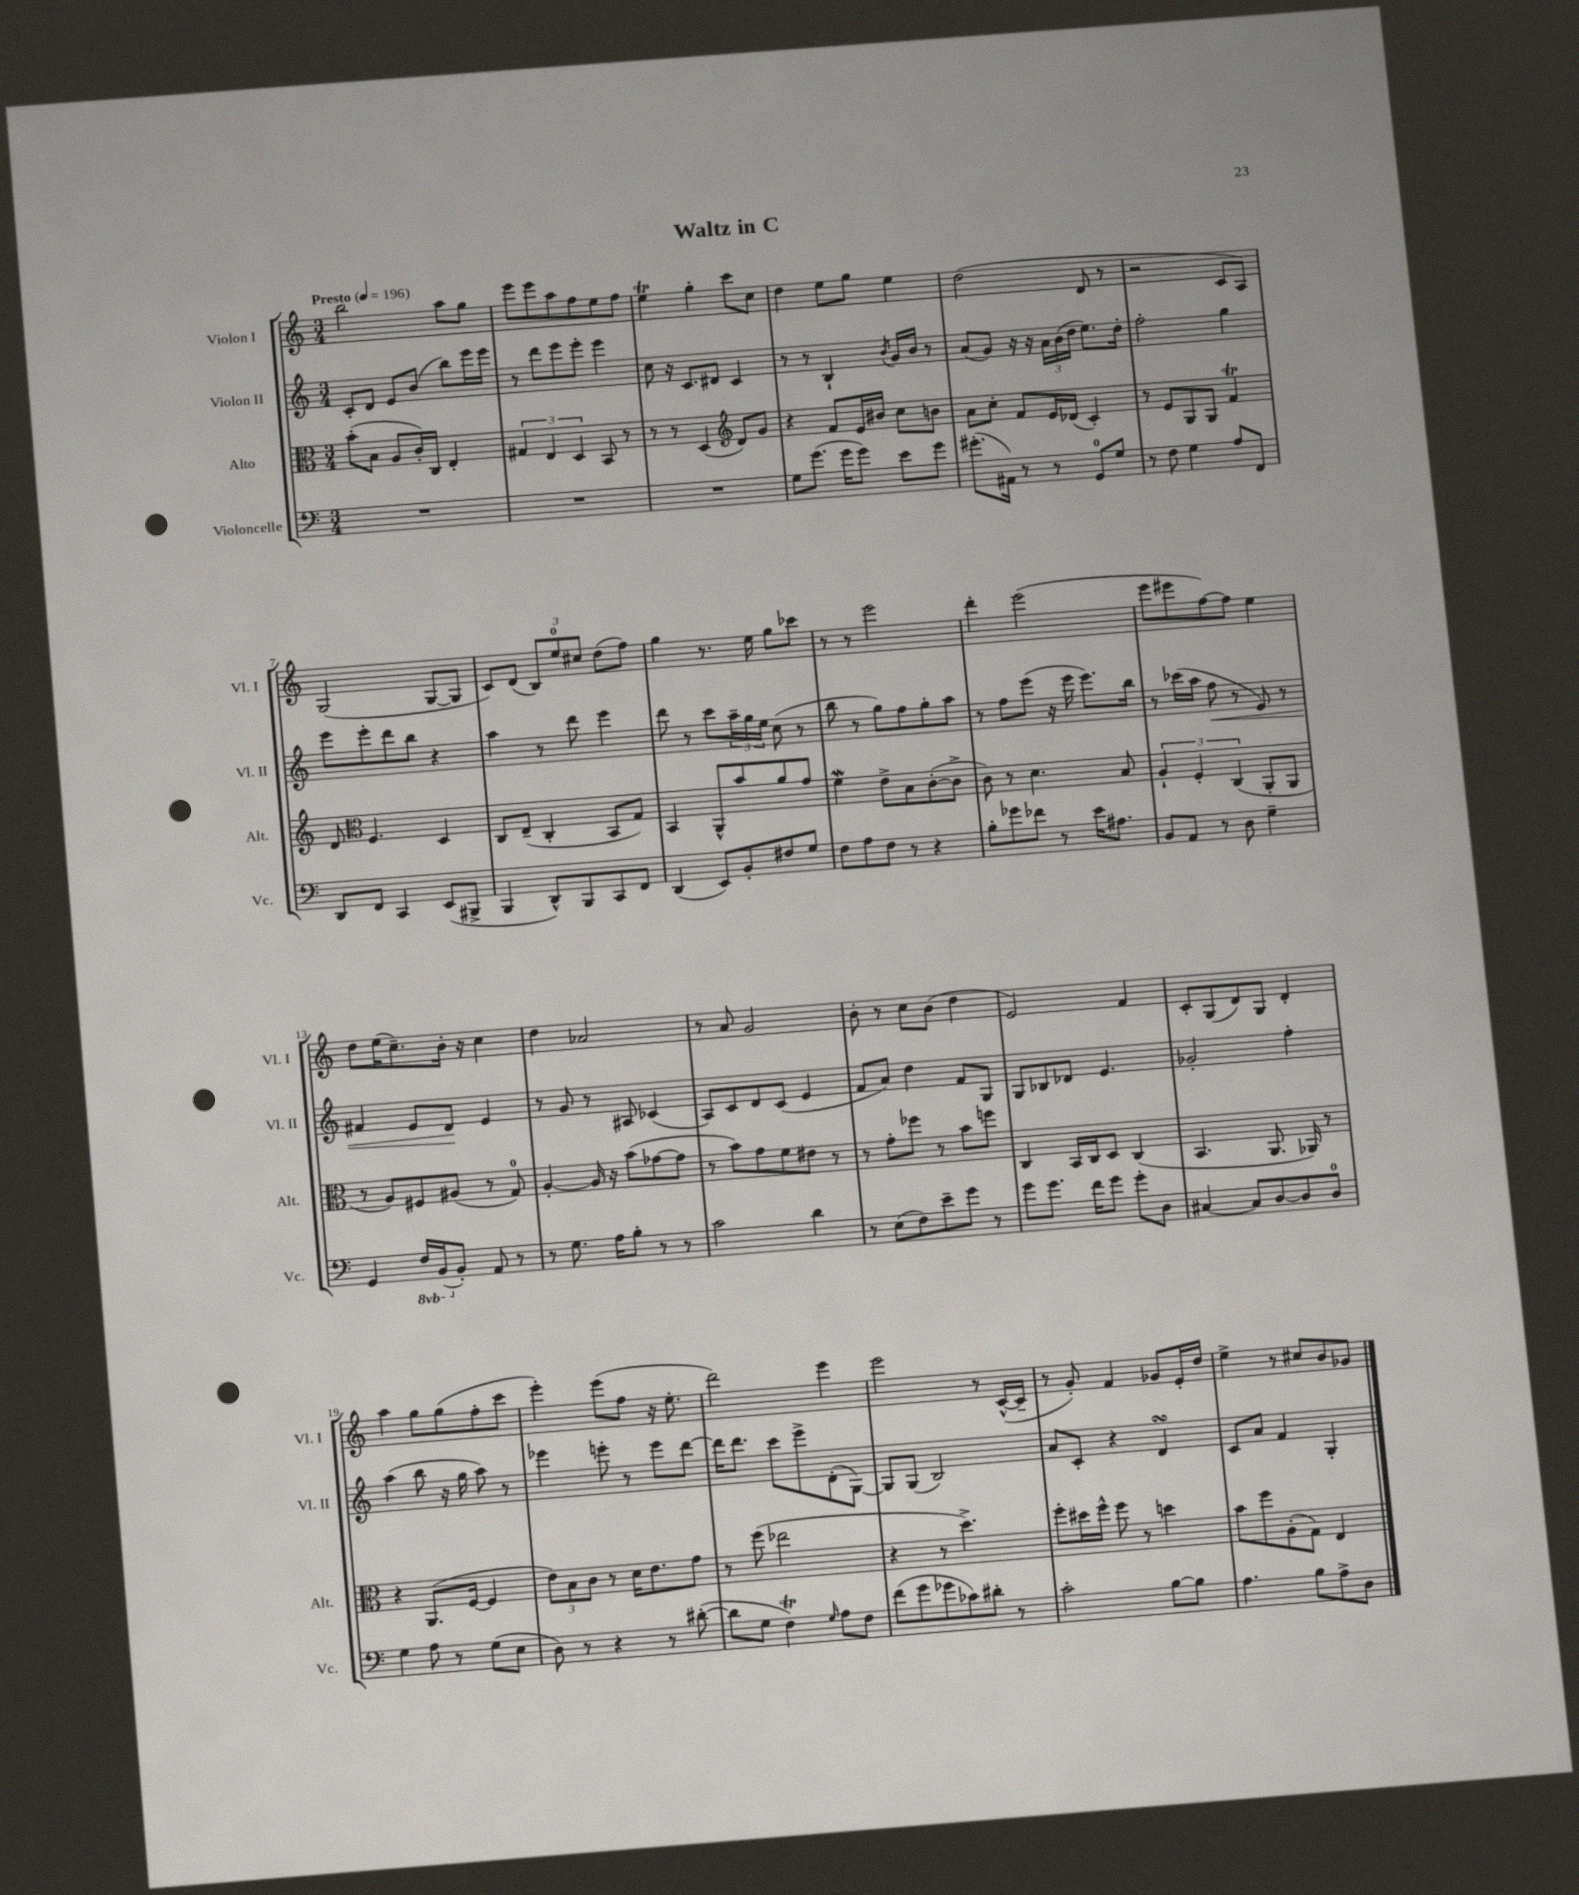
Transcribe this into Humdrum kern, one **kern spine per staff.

**kern	**kern	**kern	**dynam	**kern
*part4	*part3	*part2	*part2	*part1
*staff4	*staff3	*staff2	*staff2	*staff1
*I"Violoncelle	*I"Alto	*I"Violon II	*	*I"Violon I
*I'Vc.	*I'Alt.	*I'Vl. II	*	*I'Vl. I
*clefF4	*clefC3	*clefG2	*	*clefG2
*k[]	*k[]	*k[]	*	*k[]
*M3/4	*M3/4	*M3/4	*	*M3/4
*MM196	*MM196	*MM196	*	*MM196
=1	=1	=1	=1	=1
!	!	!	!	!LO:TX:a:B:t=Presto
2.r	(8b'\L	8c'/L	.	2bb\
.	8B\J	8d/J	.	.
.	8A/L	8e/L	.	.
.	16c'/L)	(8b/J	.	.
.	16C/JJ	.	.	.
.	4E'/	8bb\L)	.	8aa\L
.	.	16eee\L	.	8gg\J
.	.	16eee\JJ	.	.
=2	=2	=2	=2	=2
2.r	6G#X/	8r	.	8eee\L
.	.	8ddd\L	.	8eee\
.	6E/	.	.	.
.	.	8eee\	.	8aa\
.	6D/	.	.	.
.	.	8eee'\J	.	8ff\
.	8BB/	4eee\	.	8ee\
.	8r	.	.	8ff\J
=3	=3	=3	=3	=3
2.r	8r	8cc\	.	4eet\
.	8r	16r	.	.
.	.	8.c/L	.	.
.	(4D/	.	.	4gg'\
.	.	8d#X/J	.	.
*	*clefG2	*	*	*
.	8d/L)	4c/	.	8ccc\L
.	8g/J	.	.	8cc\J
=4	=4	=4	=4	=4
8G\L	4r	8r	.	4dd\
(8.g\J	.	8r	.	.
.	8f/L	4B`/	.	8ee\L
16g\KL	.	.	.	.
8g\J)	16e/L	.	.	8gg\J
.	16b#X/JJ	.	.	.
.	.	8qb/	.	.
8e\L	8cc\L	16g/LL	.	4ee\
.	.	16b/JJ	.	.
8g\J	8bn\J	8r	.	.
=5	=5	=5	=5	=5
(8.g#X'\L	8a\L	(8a/L	.	(2dd\
.	8cc'\J	8g/J)	.	.
16AA#X\Jk)	.	.	.	.
8r	8f/L	16r	.	.
.	.	16r	.	.
8r	16e/L	24a\LL	.	.
.	.	(24b\	.	.
.	(16d-X/JJ	.	.	.
.	.	24dd\JJ	.	.
8GG/L	4c'/)	8.ee\L)	.	8d/
8G/J	.	.	.	8r
.	.	16dd'\Jk	.	.
=6	=6	=6	=6	=6
8r	8r	2ff'\	.	2r
8F\	8e/L	.	.	.
4G\	8G/	.	.	.
.	8G/J	.	.	.
8A/L	4fT/	4gg\	.	8c/L
8FF/J	.	.	.	8A/J)
!!LO:LB:g=z
=7	=7	=7	=7	=7
8DD/L	8d/	8eee\L	.	(2G/
*	*clefC3	*	*	*
8FF/J	4.F/	8eee'\	.	.
4CC/	.	8ddd\	.	.
.	.	8bb\J	.	.
(8EE/L	4D/	4r	.	[8G/L
8BBB#X^/J	.	.	.	8G/J]
=8	=8	=8	=8	=8
4BBB/	8C/L	4aa\	.	8c/L)
.	(8E~/J	.	.	(8d/J
8DD^^/L)	4C'/	8r	.	12B/L)
.	.	.	.	12ee/
8BBB/	.	8ddd\	.	.
.	.	.	.	12cc#X/J
8CC/	8BB/L	4eee\	.	(8dd\L
8FF/J	8G/J)	.	.	8ff\J)
=9	=9	=9	=9	=9
(4DD/	4BB/	8ddd\	.	4gg\
.	.	8r	.	.
8EE/L)	8AA^^/L	8ccc\L	.	8.r
8BB'/	8b/	24aa~\L	.	.
.	.	24gg\	.	.
.	.	.	.	16ee\
.	.	24ee\JJ	.	.
8F#X/	8a/	(8cc\	.	8gg\L
8G/J	8g/J	8r	.	8ccc-X\J
=10	=10	=10	=10	=10
8F\L	4fw\	8bb\	.	8r
8A\	.	8r	.	8r
8F\J	8e^\L	8gg\L)	.	2eee\
8r	8B\	8ff\	.	.
4r	([8c'\	8gg'\	.	.
.	8c^\J]	8aa\J	.	.
=11	=11	=11	=11	=11
8B'\L	8c\)	8r	.	4ddd'\
8g-X\	8r	8ff\L	.	.
8f-X\J	4.d\	(8eee\J	.	(2eee\
8r	.	16r	.	.
.	.	16eee\	.	.
16e\KL	.	8.eee\L)	.	.
8.A#X\J	.	.	.	.
.	8B/	.	.	.
.	.	16bb\Jk	.	.
=12	=12	=12	=12	=12
8BB/L	6A`/	8r	.	8eee\L
8AA/J	.	(16ccc-X\LL	.	8eee#X\
.	6F'/	.	.	.
.	.	16aa\JJ	.	.
!	!	!	!LO:HP:b	!
8r	.	8ff\	<	[8ff\)
.	(6C/	.	.	.
8D\	.	8r	.	8ff\J]
4G~\	8AA'/L	8e/)	.	4ee\
.	8AA/J	8r	.	.
!!LO:LB:g=z
=13	=13	=13	=13	=13
4GG/	8r	4f#X/	.	8dd\L
.	8A/L)	.	.	(16ee\K
.	.	.	.	8.cc~\)
*8ba	*	*	*	*
16FF/LL	8F#X/	8e/L	.	.
(16BBB/J	.	.	.	.
*X8ba	*	*	*	*
8BB'/J)	(8A#X/J	8d/J	.	16b'\Jk
.	.	.	.	16r
8AA/	8r	4e/	[	4cc\
8r	8G/)	.	.	.
=14	=14	=14	=14	=14
8r	[4A'/	8r	.	4dd\
8.G\	.	8g/	.	.
.	16A/]	8r	.	2a-X/
16A\KL	16r	.	.	.
8B'\J	(8b\L	8A#X/	.	.
8r	[8g-X\	(4c-X/	.	.
8r	8g-\J]	.	.	.
=15	=15	=15	=15	=15
2c\	8r	8A/L)	.	8r
.	8b\L)	8c/	.	8a/
.	8g\	8d/	.	2g/
.	8f\	(8c/J	.	.
4d\	8e#X\J	4e/	.	.
.	8r	.	.	.
=16	=16	=16	=16	=16
8r	8r	8f/L	.	8b'\
(8E\L	8g'\L	8a/J)	.	8r
8F\)	8ff-X\J	4dd\	.	8cc\L
8e~\	8r	.	.	(8b\J
8g\J	8b\L	8f/L	.	4dd\
8r	8ffn\J	8G/J	.	.
=17	=17	=17	=17	=17
8g\L	4C/	8G/L	.	2e/)
8.g\J	.	8B-X/	.	.
.	16BB/LL	8d-X/J	.	.
16f\KL	16C/J	.	.	.
8g\J	8D/J	4.e/	.	.
8g'\L	(4C/	.	.	4f/
8D\J	.	.	.	.
=18	=18	=18	=18	=18
[4C#X/	4.BB/	2g-X'/	.	8c'/L
.	.	.	.	(8G/
8C#/L]	.	.	.	8d/)
[8D/	8.AA/	.	.	8G/J
8D/]	.	4ff'\	.	4d'/
.	16AA-X/)	.	.	.
8D/J	8r	.	.	.
!!LO:LB:g=z
=19	=19	=19	=19	=19
4G\	4r	(4aa\	.	4aa\
8A\	(8.AA/L	8bb\	.	8gg\L
8r	.	16r	.	(8gg\
.	[16F/Jk	16gg\	.	.
(8G\L	4F/]	8aa\)	.	8ff'\
8E\J	.	8r	.	8ccc\J
=20	=20	=20	=20	=20
8D\)	12e\L)	4eee-X\	.	4eee'\)
.	12B\	.	.	.
8r	.	.	.	.
.	12c\J	.	.	.
4r	8r	8eeen'\	.	(8eee\L
.	16d\KL	8r	.	8ff\J
.	8.e\	.	.	.
8r	.	8eee\L	.	16r
.	.	.	.	8.ee'\
([8d#X'\	8g\J	[8ddd\J	.	.
=21	=21	=21	=21	=21
8d#\L]	8r	16ddd\KL]	.	2ddd\)
.	.	8.ddd\J	.	.
8G\J	(8ff\	.	.	.
4FT\)	2ee-X\	8ccc\L	.	.
.	.	8eee^\	.	.
16qqG/	.	.	.	.
8A\L	.	(8d'\	.	4eee\
8F\J	.	[8G\J)	.	.
=22	=22	=22	=22	=22
(8f\L	4r	8G/L]	.	2eee\
8g\	.	(8G/J	.	.
8g-X\	8r	2B/)	.	.
8c-X\)	4.dd^\)	.	.	.
8d#X'\J	.	.	.	8r
8r	.	.	.	([16c^^/LL
.	.	.	.	16c~/JJ]
=23	=23	=23	=23	=23
2c'\	8ff'\L	8a/L	.	8r
.	16dd#X\L	8c'/J	.	8g'/)
.	16ff^^\JJ	.	.	.
.	8ff\	4r	.	4f/
.	8r	.	.	.
[8B\L	4ddn\	4dsSSS/	.	8g-X/L
8B\J]	.	.	.	16e'/L
.	.	.	.	16dd/JJ
=24	=24	=24	=24	=24
4.A\	8b\L	8c/L	.	4ee^\
.	8ff\	8a/J	.	.
.	(8A'\	4f/	.	8r
8B\L	8G\J)	.	.	8cc#X/L
8A^\	4E/	4G'/	.	8b/
8D\J	.	.	.	8g-X/J
==	==	==	==	==
*-	*-	*-	*-	*-
